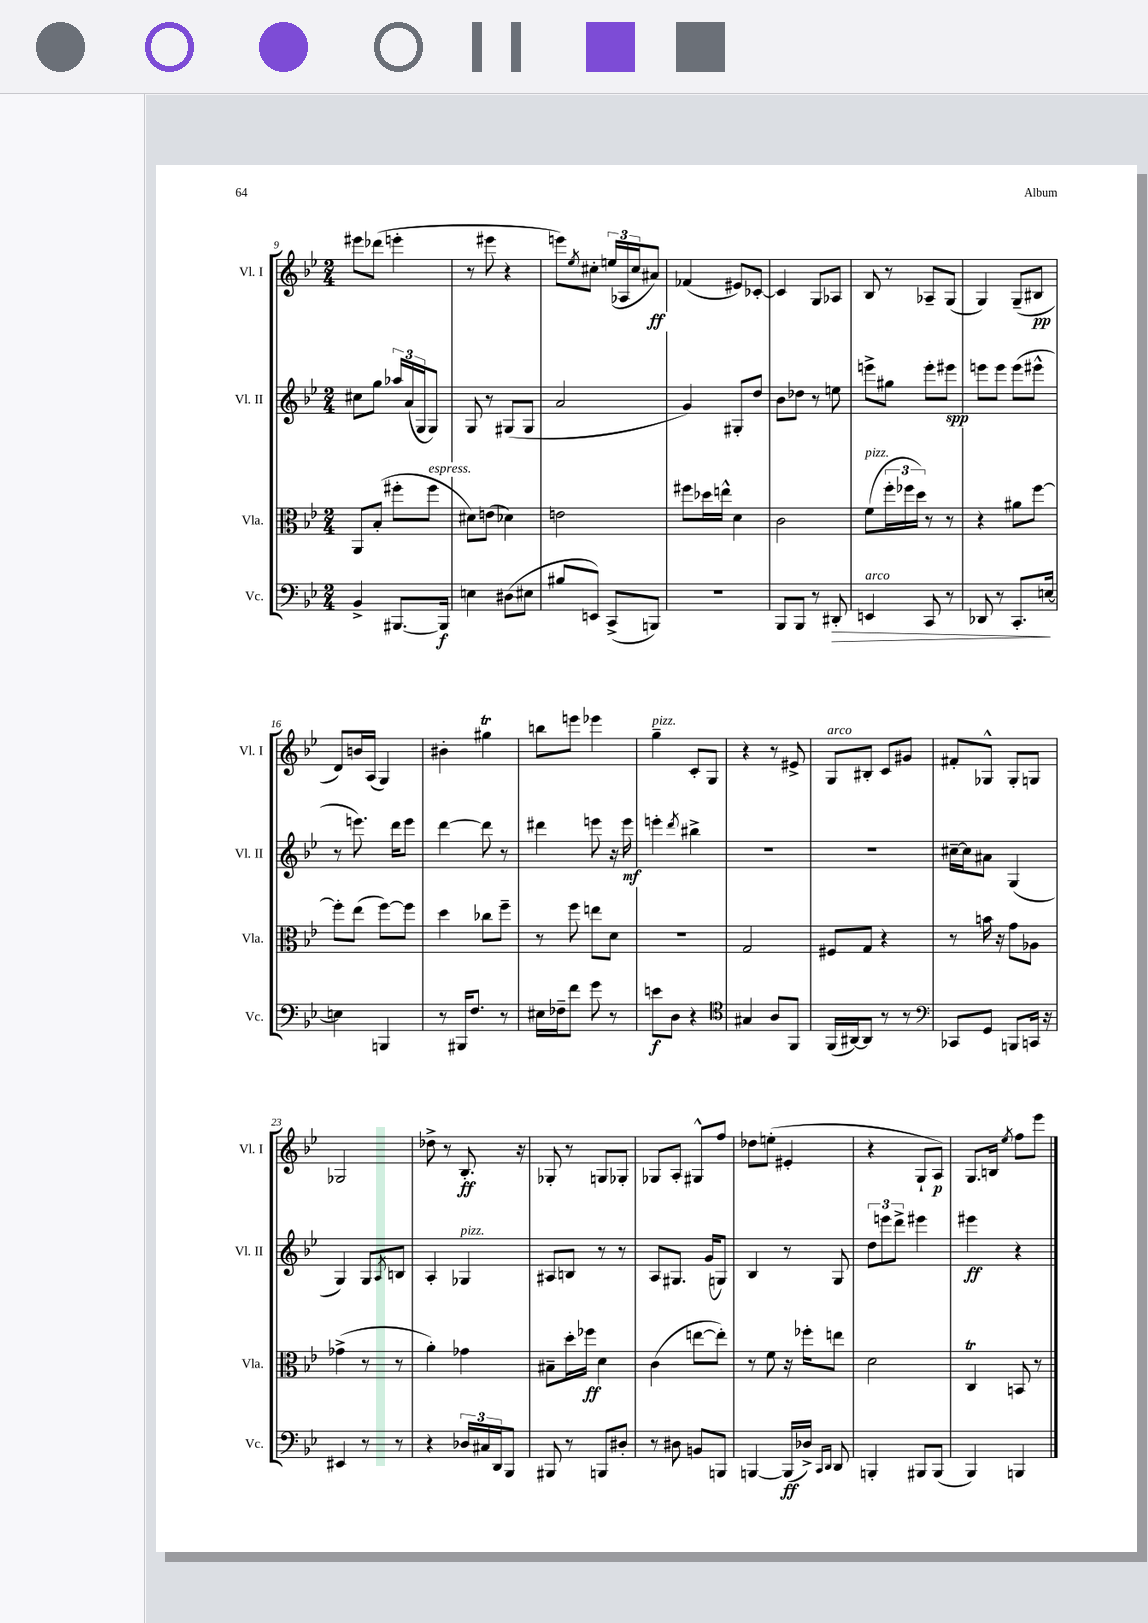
<<
\new StaffGroup <<
\new Staff = "s0" \with { instrumentName = "Vl. I" shortInstrumentName = "Vl. I" } {
    \clef treble \key bes \major \numericTimeSignature \time 2/4
    eis'''8 des'''8( e'''4-. |
    r8 eis'''8 r4 |
    e'''8) \acciaccatura { ees''8 } cis''8-. \tuplet 3/2 { e''16( aes16 cis''16 } ais'8\ff) |
    fes'4( eis'8) ces'8~-. |
    ces'4 g8 aes8 |
    bes8 r8 aes8-- g8( |
    g4) g8--( bis8\pp |
    d'8) b'16 a16( g4) |
    bis'4-. gis''4\trill |
    b''8 e'''8 ees'''4 |
    g''4--^\markup { \italic "pizz." } c'8-. g8 |
    r4 r8 eis'8-> |
    g8^\markup { \italic "arco" } bis8-. c'8 gis'8 |
    fis'8-. ges8-^ ges8-. g8 |
    ges2 |
    des''8-> r8 bes8.-.\ff r16 |
    ges8-. r8 g8 ges8-. |
    ges8 a8-. gis8-^ f''8 |
    des''8 e''8-.( eis'4-. |
    r4 g8-! a8\p) |
    g8. b16 \acciaccatura { ees''8 } f''8 ees'''8 \bar "|." |
}
\new Staff = "s1" \with { instrumentName = "Vl. II" shortInstrumentName = "Vl. II" } {
    \clef treble \key bes \major \numericTimeSignature \time 2/4
    cis''8 g''8 \tuplet 3/2 { aes''16 a'16( g16 } g8) |
    g8 r8 gis8( gis8 |
    a'2 |
    g'4) gis8-. d''8 |
    bes'8 des''8 r8 e''8 |
    e'''8-> gis''8 e'''8-. eis'''8\spp |
    e'''8 e'''8 e'''8( eis'''8-^ |
    r8 e'''8.) d'''16 e'''8 |
    d'''4~ d'''8 r8 |
    dis'''4 e'''8 r16 e'''16\mf |
    e'''4-. \acciaccatura { d'''8 } bis''4-> |
    R2 |
    R2 |
    cis''16~-- cis''16 ais'8 g4( |
    g4) g8 \acciaccatura { a8 } b8 |
    a4-. ges4^\markup { \italic "pizz." } |
    ais8 b8 r8 r8 |
    a8 gis8. g'16( g8) |
    bes4 r8 g8 |
    \tuplet 3/2 { d''8 e'''8 d'''8-> } eis'''4 |
    eis'''4\ff r4 \bar "|." |
}
\new Staff = "s2" \with { instrumentName = "Vla." shortInstrumentName = "Vla." } {
    \clef alto \key bes \major \numericTimeSignature \time 2/4
    a,8 bes8-.( fis''8-. fis''8^\markup { \italic "espress." } |
    dis'8) e'8( des'4) |
    e'2 |
    fis''8 des''16 e''16-^ d'4 |
    c'2 |
    f'8^\markup { \italic "pizz." }( \tuplet 3/2 { f''16-. fes''16 d''16) } r8 r8 |
    r4 ais'8 f''8~ |
    f''8-. ees''8( f''8~) f''8 |
    d''4 ces''8 f''8-- |
    r8 f''8 e''8 d'8 |
    r2 |
    g2 |
    fis8 g8 r4 |
    r8 b'16 r16 g'8 aes8 |
    ges'4->( r8 r8 |
    a'4-.) ges'4 |
    bis8-- d''16-. fes''16\ff d'4 |
    c'4( e''8~ e''8-.) |
    r8 f'8 r16 fes''16-. e''8 |
    d'2 |
    c4\trill b,8 r8 \bar "|." |
}
\new Staff = "s3" \with { instrumentName = "Vc." shortInstrumentName = "Vc." } {
    \clef bass \key bes \major \numericTimeSignature \time 2/4
    bes,4-> bis,,8.~ bis,,16\f |
    e4 dis8( eis8 |
    bis8 e,8) c,8->( b,,8) |
    r2 |
    bes,,8 bes,,8 r8 dis,8-.\> |
    e,4^\markup { \italic "arco" } c,8 r8 |
    des,8 r8 c,8.-. e16~\! |
    e4 b,,4 |
    r8 bis,,16 f8. r8 |
    eis16 fes16-- f'8 g'8 r8 |
    e'8\f d8 r4 |
    \clef tenor gis4 a8 f,8 |
    f,16( ais,16~) ais,8 r8 r8 |
    \clef bass ces,8 g,8 b,,8 c,16 r16 |
    eis,4 r8 r8 |
    r4 \tuplet 3/2 { des16 cis16 d,16 } bes,,8 |
    bis,,8 r8 b,,8 dis8-. |
    r8 dis8 b,8 b,,8 |
    b,,4~ b,,16\ff( des16->) \grace { c,16 d,16 } d,8 |
    b,,4-. bis,,8 bis,,8( |
    bes,,4) b,,4 \bar "|." |
}
>>
>>
\layout { \context { \Score currentBarNumber = #9 } }
